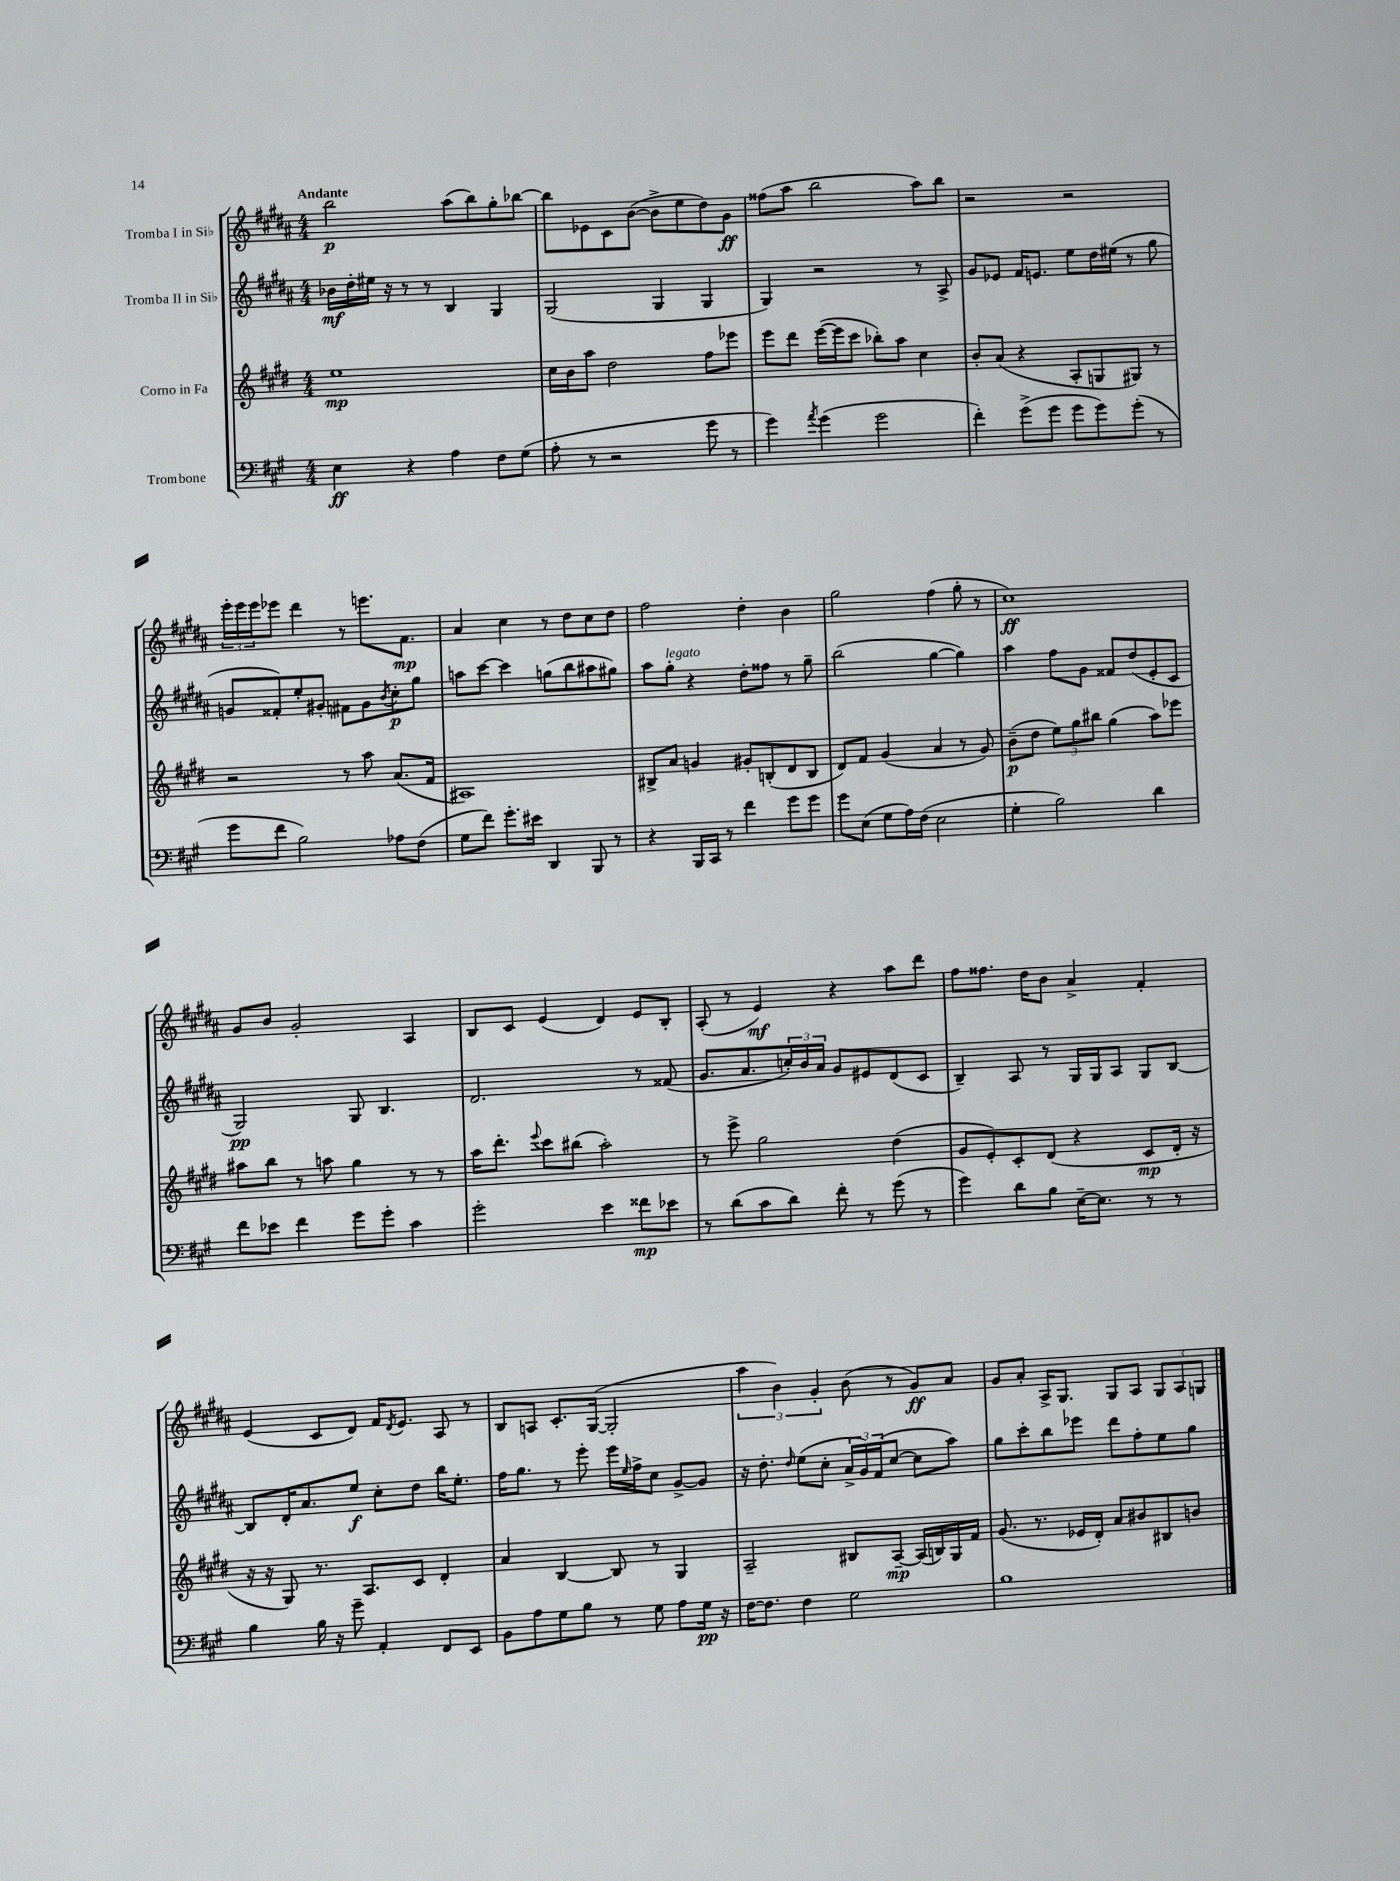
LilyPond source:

<<
\new StaffGroup <<
\new Staff = "s0" \with { instrumentName = "Tromba I in Sib" } {
    \clef treble \key b \major \numericTimeSignature \time 4/4 \tempo "Andante"
    b''2\p ais''8( b''8) gis''8-. bes''8~ |
    bes''8 ees'8 cis'8 b'8~( b'8-> e''8 dis''8) gis'8\ff |
    fisis''8( ais''8 b''2 ais''8) b''8 |
    r2 r2 |
    \tuplet 3/2 { e'''16-. e'''16 e'''16 } ees'''8 dis'''4 r8 e'''8. fis'8.\mp |
    ais'4 cis''4 r8 dis''8 cis''8 dis''8 |
    fis''2 dis''4-. b'4 |
    gis''2 fis''4( gis''8-. r8 |
    cis''1\ff) |
    gis'8 b'8 gis'2-. ais4 |
    b8 cis'8 e'4( dis'4) e'8 b8-. |
    ais8-.( r8 e'4\mf) r4 ais''8 dis'''8 |
    fis''8 fisis''8. dis''16 b'8 ais'4-> fis'4-. |
    e'4( cis'8 dis'8) fis'16 \acciaccatura { dis'8 } e'8. ais8 r8 |
    b8 a8 cis'8.-. gis16~( gis2-. |
    \tuplet 3/2 { ais''4 b'4) gis'4-. } b'8( r8 gis'8\ff) ais'8 |
    gis'8 ais'8-. ais16-> gis8. gis8 ais8 \tuplet 3/2 { gis8 ais8 g8 } \bar "|." |
}
\new Staff = "s1" \with { instrumentName = "Tromba II in Sib" } {
    \clef treble \key b \major \numericTimeSignature \time 4/4
    bes'16\mf dis''16-. eis''16 r16 r8 r8 b4 gis4 |
    gis2( gis4 gis4 |
    gis4) r2 r8 ais8-> |
    gis'8 ees'8 fis'16 e'8. e''8 dis''16 eis''16( r8 gis''8 |
    g'8 fisis'8-.) e''8-. gis'8-. fis'8 gis'8 \acciaccatura { b'8 } cis''8-.\p gis''8 |
    a''8 cis'''8~ cis'''4 g''8( b''8 ais''8 gis''8) |
    ais''8 gis''8-.^\markup { \italic "legato" } r4 dis''8-. fisis''8 r8 gis''8-- |
    b''2( gis''4~ gis''4) |
    ais''4 fis''8 gis'8 fisis'8 dis''8( e'8-. cis'8 |
    gis2\pp) gis8 b4. |
    dis'2. r8 fisis'8( |
    gis'8. ais'8. \tuplet 3/2 { c''16-.) b'16 ais'16 } gis'8 eis'8 dis'8( cis'8 |
    b4--) ais8 r8 gis16 gis16 ais8 gis8 b8~ |
    b8 dis'16-. ais'8. e''8\f cis''8-. dis''8 b''16 e''8.-. |
    fis''16 gis''8. r8 e'''8-. e'''16 \grace { e''16 } fis''16-> cis''8 gis'8~-> gis'8 |
    r16 dis''8.-. \grace { dis''16 } e''8( cis''8-. \tuplet 3/2 { ais'16-> gis'16) fis'16( } cis''8~ cis''8 ais''8) |
    gis''8 cis'''8-. b''8 ees'''8 dis'''8 fis''8-. e''8 gis''8 \bar "|." |
}
\new Staff = "s2" \with { instrumentName = "Corno in Fa" } {
    \clef treble \key e \major \numericTimeSignature \time 4/4
    e''1\mp |
    cis''16 b'16 a''8 dis''2 fis''8 ees'''8 |
    e'''8 dis'''8 e'''16~( e'''16 cis'''8 bes''8-.) a''8 cis''4 |
    b'8-. a'8( r4 a8-. g8 gis8) r8 |
    r2 r8 a''8 a'8.( fis'16 |
    ais1) |
    bis8-> a'8 g'4 gis'8-. b8-.( dis'8 b8 |
    dis'8) fis'8 gis'4( a'4 r8 gis'8) |
    b'8--\p( dis''8 \tuplet 3/2 { e''8) gis''8 bis''8 } gis''4( a''8) ees'''8 |
    ais''8 b''8 r8 a''8 gis''4 r8 r8 |
    a''16 dis'''8.-. \appoggiatura { e'''8 } cis'''8 bis''8( a''2-.) |
    r8 e'''8-> gis''2 dis''4( |
    gis'8 e'8-.) cis'8-. dis'8( r4 cis'8\mp dis'16-. r16 |
    r16 r16 gis8) r8. a8. cis'8 dis'4-. |
    a'4 b4~ b8 r8 gis4 |
    a2-- bis8 a8~--\mp a16( b16) gis16 fis'16 |
    gis'8.( r8. ees'16 dis'16-.) a'8 bis'8 bis8 b'8 \bar "|." |
}
\new Staff = "s3" \with { instrumentName = "Trombone" } {
    \clef bass \key a \major \numericTimeSignature \time 4/4
    e4\ff r4 a4 fis8 gis8( |
    a8-. r8 r2 gis'8 r8 |
    gis'4) \acciaccatura { a'8 } gis'4( gis'2 |
    fis'4-.) gis'8->( gis'8 gis'8 gis'8) gis'8-.( r8 |
    gis'8 fis'8 b2) aes8 fis8( |
    gis8 fis'8) gis'8.-. eis'16 d,4 b,,8 r8 |
    r4 b,,16 cis,16 r8 fis'4 gis'8 gis'8 |
    gis'8 e8( gis8 a16) fis16( e2 |
    gis4-. b2) d'4 |
    fis'8 ees'8 fis'4 gis'8 gis'8-. cis'4 |
    gis'2-. e'4 fisis'8\mp ees'8 |
    r8 d'8( cis'8 d'8) fis'8-. r8 gis'8( r8 |
    gis'4) d'8 b8 e16~-- e8. r8 r8 |
    b4 b16 r16 gis'8-- a,4-. fis,8 e,8 |
    b,8 a8 gis8 b8 r8 gis8 a8 gis16\pp r16 |
    fis16~ fis8. fis4 gis2 |
    b1 \bar "|." |
}
>>
>>
\layout { \context { \Score \remove "Bar_number_engraver" } }
